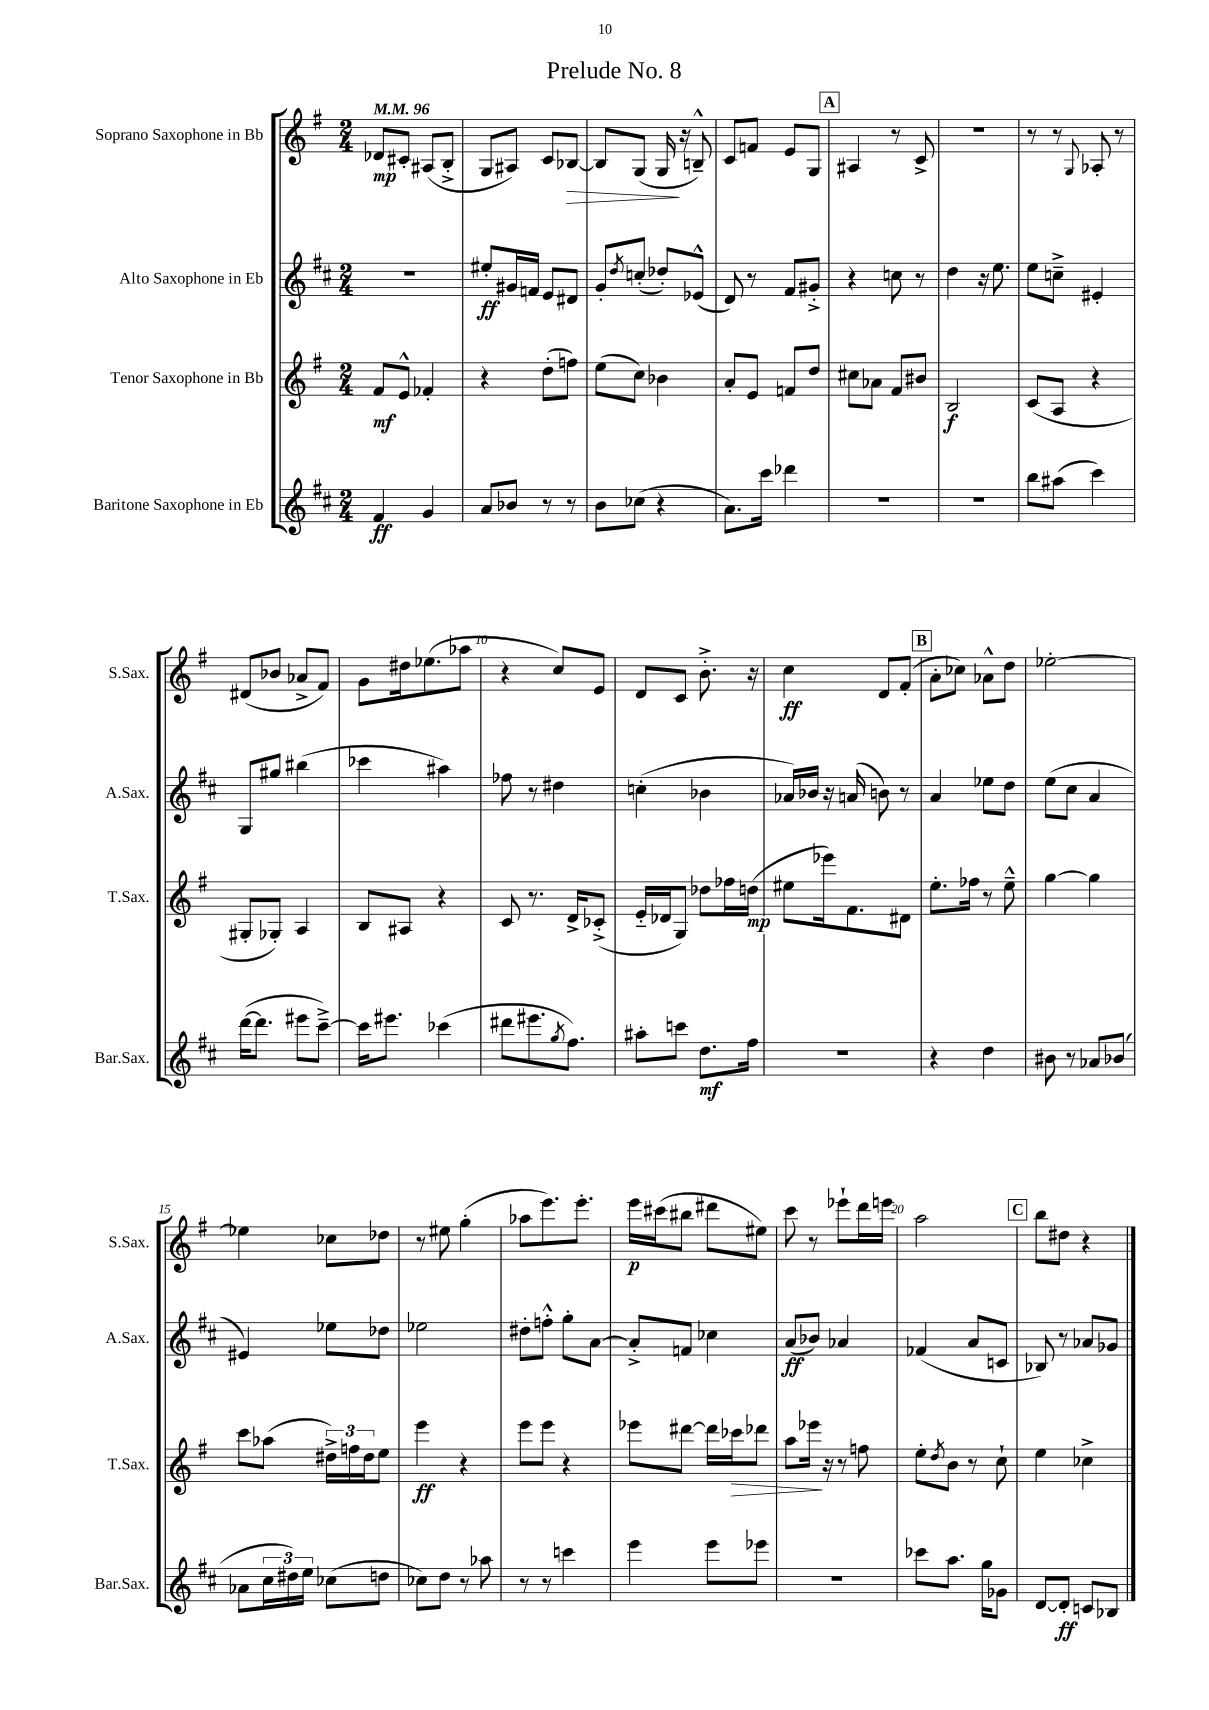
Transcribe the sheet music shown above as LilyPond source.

\header { title = "Prelude No. 8" }
<<
\new StaffGroup <<
\new Staff = "s0" \with { instrumentName = "Soprano Saxophone in Bb" shortInstrumentName = "S.Sax." } {
    \clef treble \key g \major \numericTimeSignature \time 2/4 \tempo 4 = 96
    des'8\mp cis'8-. ais8( b8-.-> |
    g8 ais8) c'8 bes8~\> |
    bes8 g8( g16\! r16 b8---^) |
    c'8 f'8 e'8 g8 |
    \mark \markup { \box "A" } ais4 r8 c'8-> |
    r2 |
    r8 r8 \appoggiatura { g8 } aes8-. r8 |
    dis'8( bes'8 aes'8-> fis'8) |
    g'8 dis''16 ees''8.( aes''8 |
    r4 c''8) e'8 |
    d'8 c'8 b'8.-.-> r16 |
    c''4\ff d'8 fis'8-.( |
    \mark \markup { \box "B" } a'8-. ces''8) aes'8-^ d''8 |
    ees''2~-. |
    ees''4 ces''8 des''8 |
    r8 eis''8 g''4-.( |
    aes''8 e'''8.) e'''8.-. |
    e'''16\p cis'''16( bis''8 dis'''8 eis''8) |
    c'''8 r8 ees'''8-! d'''16 e'''16 |
    a''2 |
    \mark \markup { \box "C" } b''8 dis''8 r4 \bar "|." |
}
\new Staff = "s1" \with { instrumentName = "Alto Saxophone in Eb" shortInstrumentName = "A.Sax." } {
    \clef treble \key d \major \numericTimeSignature \time 2/4
    R2 |
    eis''8-.\ff gis'16 f'16 e'8 dis'8 |
    g'8-. \acciaccatura { d''8 } c''8-.( des''8-.) ees'8-^( |
    d'8) r8 fis'8 gis'8-.-> |
    \mark \markup { \box "A" } r4 c''8 r8 |
    d''4 r16 e''8. |
    e''8 c''8---> eis'4-. |
    g8 gis''8 bis''4( |
    ces'''4 ais''4) |
    fes''8 r8 dis''4 |
    c''4-.( bes'4 |
    aes'16) bes'16 r16 a'16( b'8) r8 |
    \mark \markup { \box "B" } a'4 ees''8 d''8 |
    e''8( cis''8 a'4 |
    eis'4) ees''8 des''8 |
    ees''2 |
    dis''8-. f''8-.-^ g''8-. a'8~ |
    a'8-.-> f'8 ces''4 |
    a'8\ff( bes'8) aes'4 |
    fes'4( a'8 c'8 |
    \mark \markup { \box "C" } bes8) r8 aes'8 ges'8 \bar "|." |
}
\new Staff = "s2" \with { instrumentName = "Tenor Saxophone in Bb" shortInstrumentName = "T.Sax." } {
    \clef treble \key g \major \numericTimeSignature \time 2/4
    fis'8\mf e'8-^ fes'4-. |
    r4 d''8-.( f''8) |
    e''8( c''8) bes'4 |
    a'8-. e'8 f'8 d''8 |
    \mark \markup { \box "A" } cis''8 aes'8 fis'8 bis'8 |
    b2\f |
    c'8( a8 r4 |
    gis8-. ges8-.) a4 |
    b8 ais8 r4 |
    c'8 r8. d'16-> ces'8-.->( |
    e'16-_ des'16 g8) des''8 fes''16 d''16\mp( |
    eis''8 ees'''16) fis'8. dis'8 |
    \mark \markup { \box "B" } e''8.-. fes''16 r8 e''8---^ |
    g''4~ g''4 |
    c'''8 aes''8( \tuplet 3/2 { dis''16->) f''16 dis''16 } e''8 |
    e'''4\ff r4 |
    e'''8 e'''8 r4 |
    ees'''8 dis'''8~ dis'''16 ces'''16\> des'''8 |
    a''8 ees'''16\! r16 r8 f''8 |
    e''8-. \acciaccatura { d''8 } b'8 r8 c''8-! |
    \mark \markup { \box "C" } e''4 ces''4-> \bar "|." |
}
\new Staff = "s3" \with { instrumentName = "Baritone Saxophone in Eb" shortInstrumentName = "Bar.Sax." } {
    \clef treble \key d \major \numericTimeSignature \time 2/4
    fis'4\ff g'4 |
    a'8 bes'8 r8 r8 |
    b'8 ces''8( r4 |
    a'8.) cis'''16 des'''4 |
    \mark \markup { \box "A" } R2 |
    R2 |
    b''8 ais''8( cis'''4) |
    d'''16~( d'''8. eis'''8 cis'''8~--->) |
    cis'''16 eis'''8. ces'''4( |
    dis'''8 eis'''8. \acciaccatura { g''8 } fis''8.) |
    ais''8-. c'''8 d''8.\mf fis''16 |
    r2 |
    \mark \markup { \box "B" } r4 d''4 |
    bis'8 r8 aes'8 bes'8( |
    aes'8 \tuplet 3/2 { cis''16 dis''16) e''16 } ces''8( d''8 |
    ces''8) d''8 r8 aes''8 |
    r8 r8 c'''4 |
    e'''4 e'''8 ees'''8 |
    R2 |
    ces'''8 a''8. g''16 ges'8 |
    \mark \markup { \box "C" } d'8~ d'8-.\ff c'8 bes8 \bar "|." |
}
>>
>>
\layout { \context { \Score \override BarNumber.break-visibility = ##(#f #t #t) barNumberVisibility = #(every-nth-bar-number-visible 5) } }
